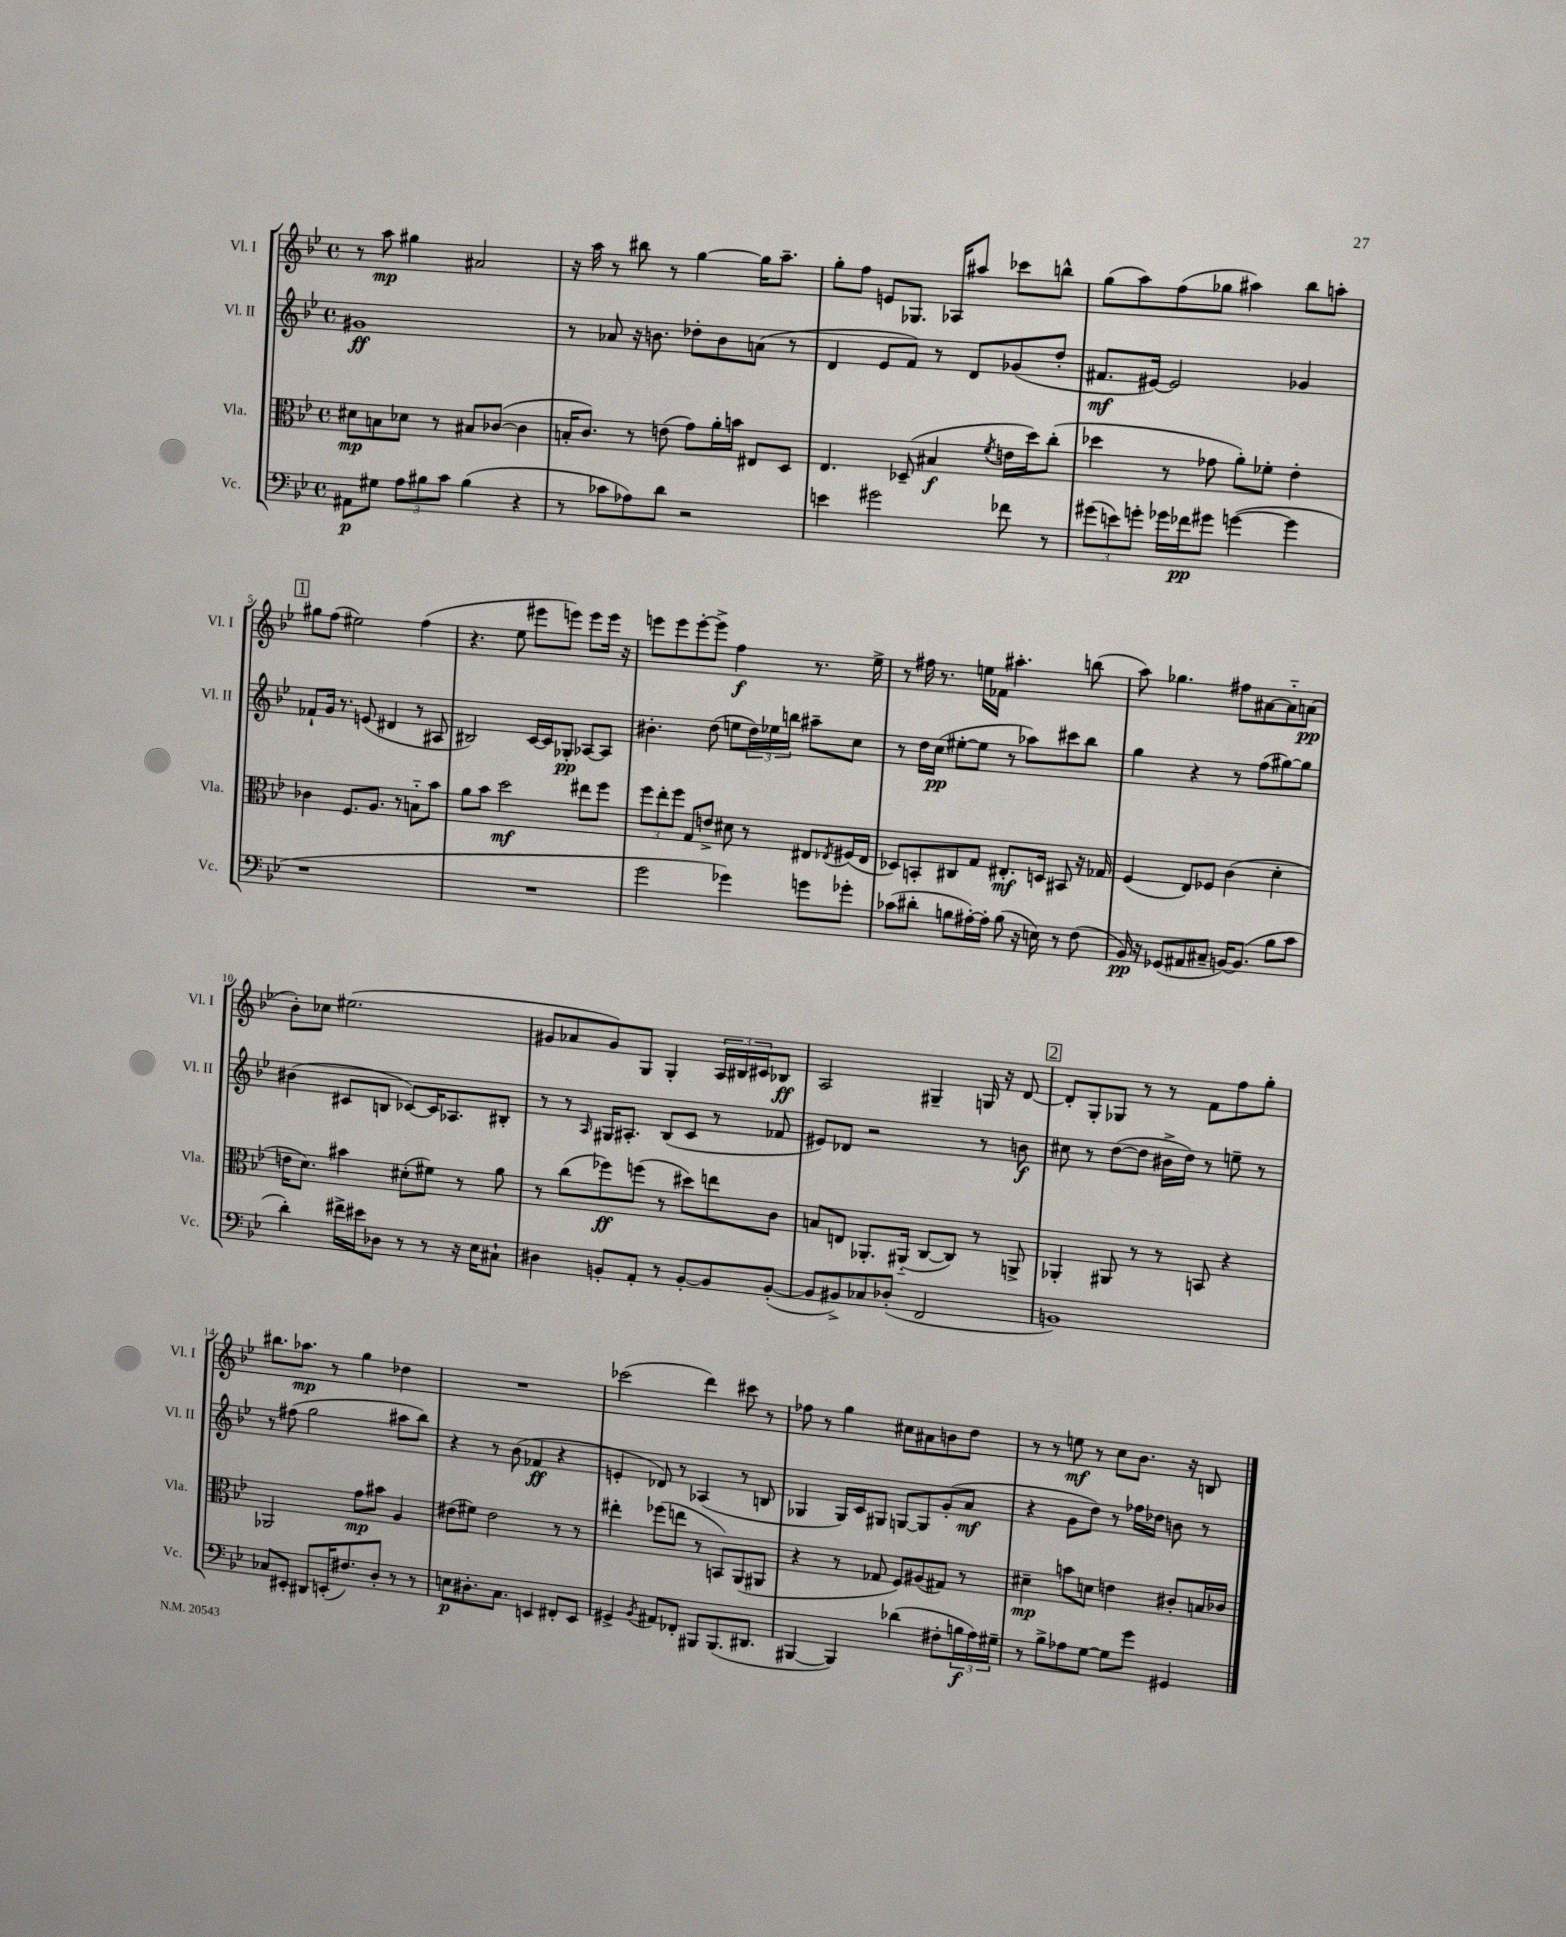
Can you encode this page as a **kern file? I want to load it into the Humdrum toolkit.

**kern	**kern	**kern	**kern
*staff4	*staff3	*staff2	*staff1
*clefF4	*clefC3	*clefG2	*clefG2
*k[b-e-]	*k[b-e-]	*k[b-e-]	*k[b-e-]
*M4/4	*M4/4	*M4/4	*M4/4
*met(c)	*met(c)	*met(c)	*met(c)
8AA#\L	8d#\L	1g#	8r
8G#\J	8B\	.	8aa\
12A\L	8d-\J	.	4gg#\
12B#\	.	.	.
.	8r	.	.
12c\J	.	.	.
(4B#\	8B#/L	.	2a#/
.	([8c-/J	.	.
4r	4c-\]	.	.
=	=	=	=
8r	16B'/LK	8r	16r
.	8.c/J)	.	16aa\
8c-\L	.	8a-/	8r
8A-\)	8r	16r	8bb#\
.	.	8.b\	.
8d\J	(8e\	.	8r
2r	8g\L)	8dd-'\L	[4gg\
.	16a'\L	8b\	.
.	16b\JJ	.	.
.	8E#/L	(8a\J	16gg\]LK
.	.	.	8.aa~\J
.	8D/J	8r	.
=	=	=	=
4e\	4.E-/	4d/	8gg'\L
.	.	.	8ff\J
2g#\	.	8e-/L	8e/L
.	(8D-~/	8f/J)	8.G-/J
.	4B#/	8r	.
.	.	.	16A-/LK
.	.	8d/L	8aa#/J
.	8qf/	.	.
8f-\	16e\LL	(8g-/	8ccc-\L
.	16dd\J)	.	.
8r	(8cc'\J	8dd'/J	8bb^^\J
=	=	=	=
(12g#\L	4dd-\	8.f#/L	(8gg\L
12e\)	.	.	.
.	.	.	8aa\)
12g'\J	.	.	.
.	.	[16e#/Jk)	.
16g-\LL	8r	2e#/]	(8ff\
16f-\J	.	.	.
8g#\J	8g-\	.	8gg-\J
([4g\	8a'\L)	.	4aa#\)
.	8f-'\J	.	.
4g\]	4e-'\	4g-/	8bb-\L
.	.	.	8aa'\J
=	=	=	=
1r	4c-\	8f-`/L	8gg#\L
.	.	16g/Jk	(8ff\J
.	.	8.r	.
.	8.F/L	.	2ee#\)
.	.	(8e/	.
.	8.A/J	.	.
.	.	4d#/	.
.	8r	.	.
.	8B'~\L	8r	(4ff\
.	8b-\J	8A#/	.
=	=	=	=
1r	8a\L	2B#/)	4.r
.	8b-\J	.	.
.	2dd\	.	.
.	.	.	8ee-\
.	.	[16c/LL	8eee#\L
.	.	16c/]J	.
.	.	8G-'/J	8eee\J)
.	8ee#\L	[8A-/L	8eee\L
.	8ff\J	8A-/]J	16eee\Jk
.	.	.	16r
=	=	=	=
2g\	12ff\L	4.b#'\	8eee\L
.	12ee-'\	.	.
.	.	.	8eee\
.	12ff\J	.	.
.	8G/L	.	[8eee'\
.	8e^/J	(8dd\	8eee^\]J
4g-\)	8d#\	8ee\L	4ff\
.	8r	24dd\L)	.
.	.	24ee-\	.
.	.	24bb\JJ	.
8g\L	8E#/L	8aa#~\L	8.r
.	8qE-/	.	.
8g-'\J	(16F#/L	8cc\J	.
.	16E-/JJ	.	16ee-^\
=	=	=	=
(8c-\L	8D-/L)	8r	8r
8d#'\J	8BB'/	16dd\LL	16ff#\
.	.	(16cc\JJ	8.r
8B\L	8C#/	[8ee#'\L	.
[16A#'\L)	8G/J	8ee#\]J	16ee\LL
16A#'\]JJ	.	.	16f-\JJ
(8B\	8.E#'/L	8r	4.aa#'\
16r	.	8aa-\L)	.
16E\)	16D/Jk	.	.
8r	8BB#/	8ccc#\	.
(8F\	16r	8bb-\J	(8bb\
.	16G-/	.	.
=	=	=	=
16BB-/)	(4F/	4gg\	8aa\)
16r	.	.	.
(8GG-/L	.	.	4.gg-\
8AA#/	8E-/L)	4r	.
8C#~/J	8F-/J	.	.
[16BB/LK)	(4c\	8r	8ff#\L
(8.BB/]J	.	.	.
.	.	(8ff\L	[8a#\
8B-\L	4d'\	[8gg#\)	8a#'~\]
8c\J	.	8gg#\]J	(8a\J
=	=	=	=
4d'\)	16e\LK	(4b#\	8b-'\L)
.	8.d\J)	.	.
.	.	.	8cc-\J
16f#^\LL	4b#\	8c#/L	(2.ee#\
16e#\J	.	.	.
8D-\J	.	8B/J	.
8r	(8d#'\L	[8c-/L)	.
8r	8f#\J)	16c-/]K	.
.	.	8.A-/	.
16r	8r	.	.
16E-\LK	.	.	.
8C#`\J	8a\	8B#'/J	.
=	=	=	=
4D#\	8r	8r	8g#/L
.	(8cc\L	8r	8a-/
.	.	16qqA/	.
8BB'/L	8ff-\)	16G#/LK	8g#/)
.	.	8.A#'/J	.
8AA'/J	(8ff\J	.	8G/J
8r	8r	(8B-/L	4G'/
[8BB'/L	8dd#\L)	8c/J	.
8BB/]	8ee\	8r	24A/LL
.	.	.	24B#/
.	.	.	24c#/J
([8BB'/J	8c\J	8f-/	8B-/J
=	=	=	=
8BB/]L	8B/L	8e#/L)	2A/
8BB#^/)	8E/J	8d-/J	.
8C-/	8.AA-'/L	2r	.
(8D-'/J	.	.	.
.	(16AA#'~/Jk	.	.
2FF/	[8C/L	.	4G#~/
.	8C/]J)	.	.
.	8r	8r	16G/
.	.	.	16r
.	8AA^/	8b\	[8d/
=	=	=	=
1BB)	4AA-'/	8cc#\	8d'/]L
.	.	8r	8G'/
.	8AA#/	([8dd\L	8G-/J
.	8r	8dd\]J	8r
.	8r	16b#^\LL	8r
.	.	16dd\JJ)	.
.	8BB/	8r	8f\L
.	4r	8ee~\	8ff\
.	.	8r	8gg'\J
=	=	=	=
8C-/L	2AA-/	8r	8.bb#\L
8EE#'/J	.	(8ff#\	.
.	.	.	8.aa-\J
8DD#/L	.	2gg\	.
(16EE'/K	.	.	8r
8.F#/)	.	.	.
.	8g\L	.	4gg\
8D'/J	8b#\J	.	.
8r	4A/	8aa#\L	4dd-\
8r	.	8bb-\J)	.
=	=	=	=
8E\L	(8e#\L	4r	1r
8.D#'\	8f#\J)	.	.
.	2e#\	8r	.
8.C\J	.	.	.
.	.	(8b-\	.
4EE/	.	4f-/	.
8FF#'/L	8r	4r	.
8EE/J	8r	.	.
=	=	=	=
4GG#^/	4ee#'\	4e'/	(2ccc-\
8qBB-/	.	.	.
8AA#/L	(8ff-\L	8d-/)	.
8FF-'/J	8ee\J	8r	.
8BBB#/L	8r	(4A-/	4ddd\)
(8.BBB#/	8BB/L)	.	.
.	(8AA/	8r	8ccc#\
8.DD#/J	.	.	.
.	8AA#/J	8B/	8r
=	=	=	=
[4BBB#/	4r	4G-/	8ff-\
.	.	.	8r
4BBB#/])	8r	16G-/LL)	4gg\
.	.	16c/J	.
.	8G-/	8G#/J	.
(4d-\	8F/L)	[8G/L	8cc#\L
.	(8A#/	8G/]	8a#\
8F#'\L	8G#/J)	(8g'/	8b\
24B\L	8r	8a/J	8dd\J
24A\)	.	.	.
24G#~\JJ	.	.	.
=	=	=	=
8r	4d#~\	4r	8r
8B-^\L	.	.	8r
8A-\	8b\L	8g\L	8ee\
[8G\J	8d\J	8dd\J)	8r
8G\]L	4e\	8r	8cc\L
8g\J	.	16ff-\LL	8.b-\J
.	.	16dd-\JJ	.
4GG#/	8c#'/L	8b\	.
.	.	.	16r
.	16B/L	8r	8B/
.	16c-/JJ	.	.
==	==	==	==
*-	*-	*-	*-
